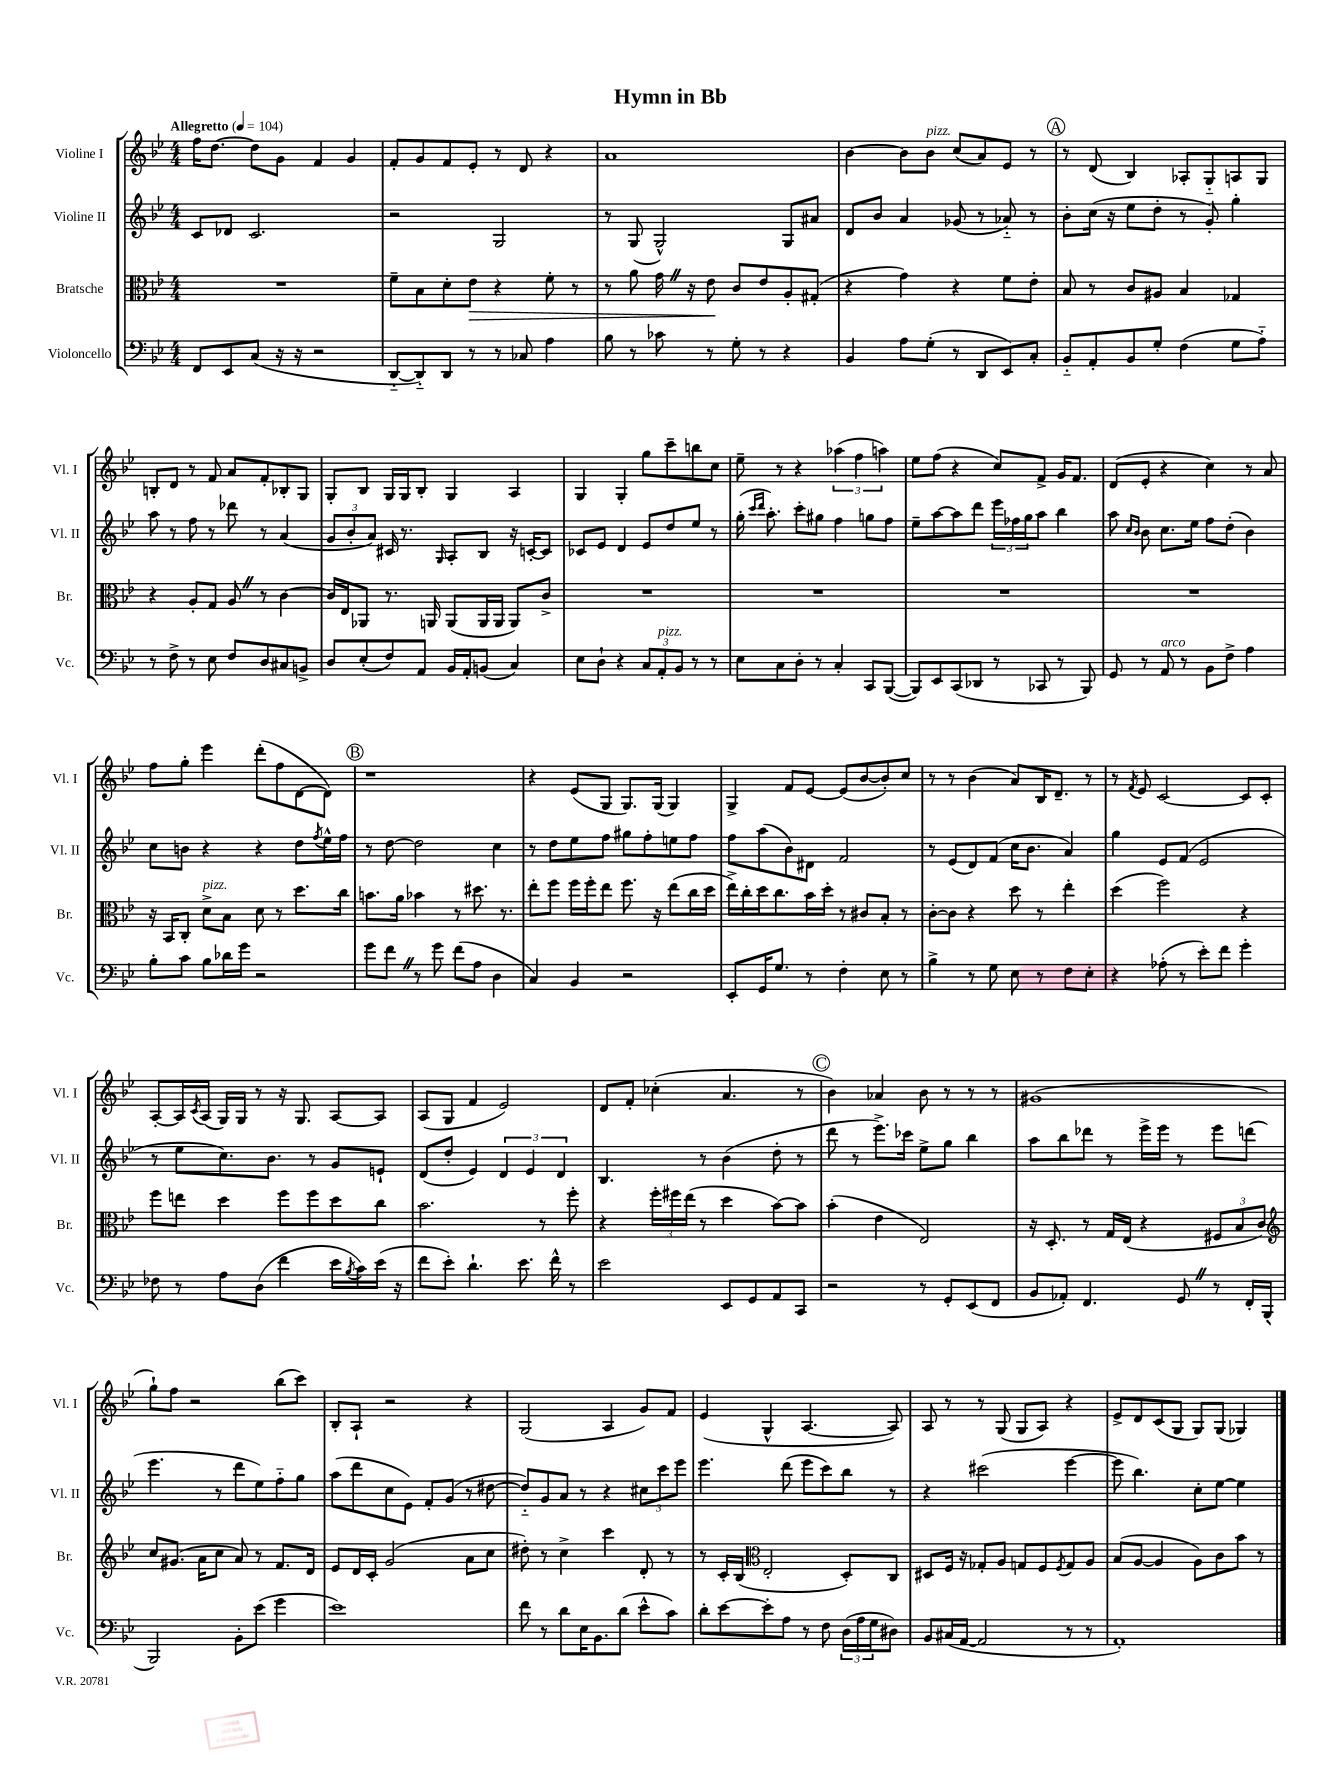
\header { title = "Hymn in Bb" }
<<
\new StaffGroup <<
\new Staff = "s0" \with { instrumentName = "Violine I" shortInstrumentName = "Vl. I" } {
    \clef treble \key bes \major \numericTimeSignature \time 4/4 \tempo "Allegretto" 4 = 104
    f''16 d''8.~ d''8 g'8 f'4 g'4 |
    f'8-. g'8 f'8 ees'8-. r8 d'8 r4 |
    a'1 |
    bes'4~ bes'8 bes'8^\markup { \italic "pizz." } c''8( a'8) ees'8 r8 |
    \mark \markup { \circle "A" } r8 d'8( bes4) aes8-. g8-_ a8 g8 |
    b8-. d'8 r8 f'8 a'8 f'8-. bes8-. g8 |
    g8-. bes8 g16 g16 bes8-. g4 a4 |
    g4 g4-. g''8 c'''8-- b''8 c''8 |
    ees''8-- r8 r4 \tuplet 3/2 { aes''4( f''4 a''4) } |
    ees''8 f''8( r4 c''8) f'8-> g'16 f'8. |
    d'8( ees'8-. r4 c''4) r8 a'8 |
    f''8 g''8-. ees'''4 d'''8-.( f''8 d'8~ d'8) |
    \mark \markup { \circle "B" } r1 |
    r4 ees'8( g8 g8.) g16( g4) |
    g4-> f'8 ees'8~ ees'8( bes'8~ bes'8-.) c''8 |
    r8 r8 bes'4( a'8) bes16 d'8.-- r8 |
    r8 \acciaccatura { f'8 } ees'8 c'2~ c'8 c'8-. |
    a8~-. a16 \acciaccatura { c'8 } a16( g16) g16 r8 r16 g8. a8~ a8 |
    a8( g8 f'4 ees'2) |
    d'8 f'8-. ces''4-.( a'4. r8 |
    \mark \markup { \circle "C" } bes'4) aes'4 bes'8 r8 r8 r8 |
    gis'1( |
    g''8-!) f''8 r2 bes''8( c'''8) |
    bes8-. a8-! r2 r4 |
    g2( a4 g'8) f'8 |
    ees'4( g4-^ a4.~ a8) |
    a8 r8 r8 g8( g8 a8) r4 |
    ees'8-> d'8 c'8( g8 g8) g8( ges4) \bar "|." |
}
\new Staff = "s1" \with { instrumentName = "Violine II" shortInstrumentName = "Vl. II" } {
    \clef treble \key bes \major \numericTimeSignature \time 4/4
    c'8 des'8 c'2. |
    r2 g2 |
    r8 g8( g2-^) g8 ais'8 |
    d'8 bes'8 a'4 ges'8( r8 aes'8-_) r8 |
    \mark \markup { \circle "A" } bes'8-. c''16( r16 ees''8 d''8-. r8 g'8-.) g''4-. |
    a''8 r8 f''8 r8 des'''8 r8 a'4( |
    \tuplet 3/2 { g'8 bes'8-. a'8) } cis'16 r8. \grace { g16 } a8-. bes8 r16 c'16~-. c'8 |
    ces'8 ees'8 d'4 ees'8 d''8 ees''8 r8 |
    g''16-.( \grace { c'''16 d'''16 } a''8.-.) c'''8-. gis''8 f''4 g''8 f''8 |
    ees''8-- a''8~ a''8 d'''8 \tuplet 3/2 { ees'''16 fes''16 g''16 } a''8 bes''4 |
    a''8 \grace { c''16 bes'16 } bes'8 c''8. ees''16 f''8 d''8-.( bes'4) |
    c''8 b'8 r4 r4 d''8 \acciaccatura { f''8 } ees''16-^ f''16 |
    \mark \markup { \circle "B" } r8 d''8~ d''2 c''4 |
    r8 d''8 ees''8 f''8 gis''8 f''8-. e''8 f''8 |
    f''8 a''8( bes'8) dis'8 f'2 |
    r8 ees'8( d'8) f'8( c''16 bes'8. a'4) |
    g''4 ees'8 f'8( ees'2 |
    r8 ees''8 c''8.) bes'8. r8 g'8 e'8-! |
    d'8( d''8-. ees'4) \tuplet 3/2 { d'4 ees'4 d'4 } |
    bes4. r8 bes'4( d''8-. r8 |
    \mark \markup { \circle "C" } d'''8 r8 ees'''8.->) ces'''16 ees''8-> g''8 bes''4 |
    a''8 bes''8 des'''8 r8 ees'''16-> ees'''16 r8 ees'''8 d'''8( |
    ees'''4. r8 d'''8 ees''8) f''8-_ g''8 |
    a''8( d'''8 c''8 ees'8) f'8-. g'8( r8 dis''8~ |
    dis''8-_) g'8 a'8 r8 r4 \tuplet 3/2 { cis''8 c'''8 ees'''8 } |
    ees'''4. d'''8( ees'''8 c'''8) bes''8 r8 |
    r4 cis'''2( ees'''4~ |
    ees'''8 bes''4.) c''8-. ees''8~ ees''4 \bar "|." |
}
\new Staff = "s2" \with { instrumentName = "Bratsche" shortInstrumentName = "Br." } {
    \clef alto \key bes \major \numericTimeSignature \time 4/4
    R1 |
    f'8-- bes8 d'8-. ees'8\> r4 f'8-. r8 |
    r8 a'8 g'16 \once \override BreathingSign.text = \markup { \musicglyph "scripts.caesura.straight" } \breathe r16 ees'8\! c'8 ees'8 a8-. gis8-.( |
    r4 g'4) r4 f'8 ees'8-. |
    \mark \markup { \circle "A" } bes8 r8 c'8 ais8 bes4 ges4 |
    r4 a8-. g8 a8 \once \override BreathingSign.text = \markup { \musicglyph "scripts.caesura.straight" } \breathe r8 c'4~ |
    c'16 ees16 aes,8 r8. a,16 a,8( a,16 a,16 a,8) c'8-> |
    R1 |
    R1 |
    R1 |
    R1 |
    r16 bes,16 c8-. d'8->^\markup { \italic "pizz." } bes8 d'8 r8 d''8. c''16 |
    \mark \markup { \circle "B" } b'8. a'16 bes'4 r8 dis''8. r8. |
    ees''8-. f''8 f''16 f''16-. ees''8 f''8. r16 ees''8( c''16 d''16 |
    ees''16->) c''16-. d''16 c''8. bes'16 d''16-. r8 cis'8 bes8-. r8 |
    c'8~-. c'8 r4 d''8 r8 ees''4-. |
    d''4( f''2) r4 |
    f''8 e''8 d''4 f''8 f''8 d''8 c''8 |
    bes'2. r8 f''8-. |
    r4 \tuplet 3/2 { f''16-. fis''16 ees''16( } r8 d''4 bes'8~) bes'8 |
    \mark \markup { \circle "C" } bes'4-.( ees'4 ees2) |
    r16 d8.-. r8 g16 ees16( r4 \tuplet 3/2 { fis8 bes8 c'8) } |
    \clef treble c''8 gis'8.( a'16 c''8 a'8) r8 f'8. d'16 |
    ees'8 d'16 c'16-. g'2( a'8 c''8 |
    dis''8-.) r8 c''4-> c'''4 d'8-. r8 |
    r8 c'16-. bes16( \clef alto ees2-. d8-.) c8 |
    dis8 f16 r16 ges8-. a8 g8 f8 \acciaccatura { f8 } g8 a8 |
    bes8( a8~ a4 a8) c'8 bes'8 r8 \bar "|." |
}
\new Staff = "s3" \with { instrumentName = "Violoncello" shortInstrumentName = "Vc." } {
    \clef bass \key bes \major \numericTimeSignature \time 4/4
    f,8 ees,8 c8( r16 r16 r2 |
    d,8~-_ d,8-_) d,8 r8 r8 ces8 a4 |
    bes8 r8 ces'8 r8 g8-. r8 r4 |
    bes,4 a8 g8-.( r8 d,8 ees,8) c8-. |
    \mark \markup { \circle "A" } bes,8-_ a,8-. bes,8 g8-. f4( g8 a8-_) |
    r8 f8-> r8 ees8 f8 d8 cis8 b,8-> |
    d8 ees8-.( f8) a,8 bes,16 a,16-. b,8( c4) |
    ees8 d8-! r4 \tuplet 3/2 { c8 a,8-.^\markup { \italic "pizz." } bes,8 } r8 r8 |
    ees8 c8 d8-. r8 c4-. c,8 bes,,8~( |
    bes,,8) ees,8 c,8( des,8 r8 ces,8 r8 bes,,8) |
    g,8 r8 a,8^\markup { \italic "arco" } r8 bes,8 f8-> a4 |
    bes8-. c'8 bes8 des'16 g'16 r2 |
    \mark \markup { \circle "B" } g'8 f'8 \once \override BreathingSign.text = \markup { \musicglyph "scripts.caesura.straight" } \breathe r8 g'8 f'8( a8 d4 |
    c4) bes,4 r2 |
    ees,8-. g,16 g8. r8 f4-. ees8 r8 |
    bes4-> r8 g8 ees8 r8 f8 ees8-. |
    r4 aes8-.( r8 ees'8-.) f'8 g'4-. |
    fes8 r8 a8 d8( f'4 ees'16 \acciaccatura { bes8 } c'16) ees'16( r16 |
    f'8 ees'8-.) d'4.-! ees'8. f'16-^ r8 |
    ees'2 ees,8 g,8 a,8 c,8 |
    \mark \markup { \circle "C" } r2 r8 g,8-. ees,8( f,8 |
    bes,8 aes,8-.) f,4. g,8 \once \override BreathingSign.text = \markup { \musicglyph "scripts.caesura.straight" } \breathe r8 f,16-. bes,,16-.( |
    bes,,2) bes,8-. ees'8( g'4 |
    ees'1) |
    f'8 r8 d'8 ees16 bes,8. d'8( ees'8-^ c'8) |
    d'8-. ees'8~ ees'8-. a8 r8 f8 \tuplet 3/2 { d16( a16 g16 } dis8) |
    bes,8 cis16( a,16~ a,2 r8 r8 |
    a,1-.) \bar "|." |
}
>>
>>
\layout { \context { \Score \remove "Bar_number_engraver" } }
